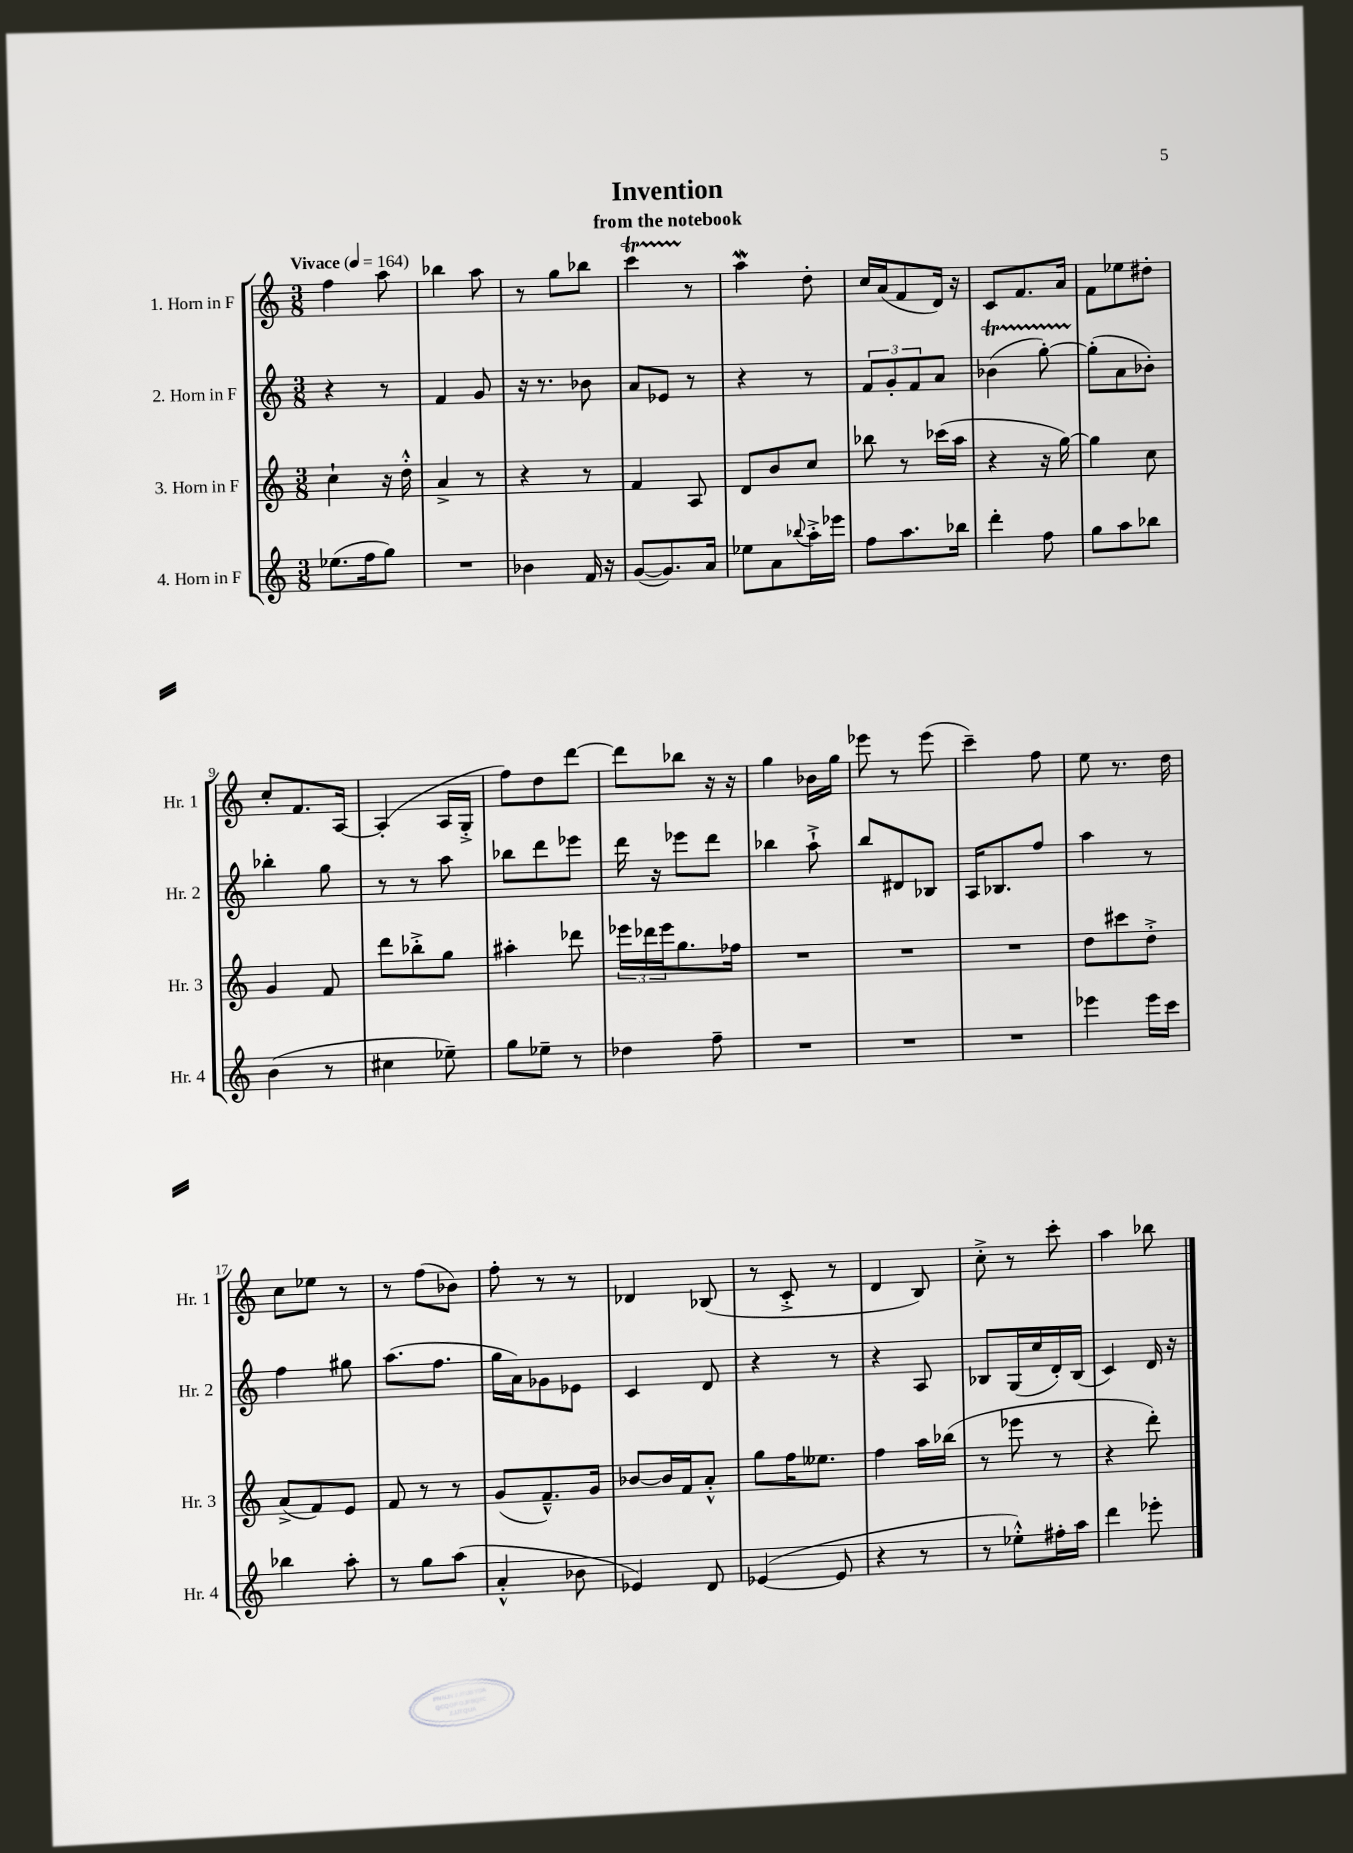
\header { title = "Invention" subtitle = "from the notebook" }
<<
\new StaffGroup <<
\new Staff = "s0" \with { instrumentName = "1. Horn in F" shortInstrumentName = "Hr. 1" } {
    \clef treble \key c \major \numericTimeSignature \time 3/8 \tempo "Vivace" 4 = 164
    f''4 a''8 |
    bes''4 a''8 |
    r8 g''8 bes''8 |
    c'''4\startTrillSpan r8\stopTrillSpan |
    a''4\mordent d''8-. |
    c''16 a'16( f'8 d'16) r16 |
    c'8 f'8. a'16 |
    f'8 ees''8 dis''8-. |
    c''8-. f'8. a16~ |
    a4-.( a16 g16-.-> |
    f''8) d''8 d'''8~ |
    d'''8 bes''8 r16 r16 |
    g''4 bes'16 g''16 |
    ees'''8 r8 ees'''8( |
    c'''4--) f''8 |
    e''8 r8. d''16 |
    c''8 ees''8 r8 |
    r8 f''8( bes'8) |
    f''8-. r8 r8 |
    des'4 bes8( |
    r8 c'8-.-> r8 |
    d'4 b8) |
    c''8-.-> r8 c'''8-. |
    a''4 bes''8 \bar "|." |
}
\new Staff = "s1" \with { instrumentName = "2. Horn in F" shortInstrumentName = "Hr. 2" } {
    \clef treble \key c \major \numericTimeSignature \time 3/8
    r4 r8 |
    f'4 g'8 |
    r16 r8. bes'8 |
    a'8 ees'8 r8 |
    r4 r8 |
    \tuplet 3/2 { f'8 g'8-. f'8 } a'8 |
    bes'4\startTrillSpan( g''8~-.) |
    g''8-.\stopTrillSpan( a'8 bes'8-.) |
    bes''4-. g''8 |
    r8 r8 a''8 |
    bes''8 d'''8 ees'''8 |
    d'''16 r16 ees'''8 d'''8 |
    bes''4 a''8-!-> |
    b''8 dis'8 bes8 |
    a16 bes8. f''8 |
    a''4 r8 |
    f''4 gis''8 |
    a''8.( f''8. |
    g''16 a'16) ges'8 ees'8 |
    c'4 d'8 |
    r4 r8 |
    r4 a8 |
    bes8 g16( c''16 d'16-.) bes16( |
    c'4) d'16 r16 \bar "|." |
}
\new Staff = "s2" \with { instrumentName = "3. Horn in F" shortInstrumentName = "Hr. 3" } {
    \clef treble \key c \major \numericTimeSignature \time 3/8
    c''4-! r16 d''16-.-^ |
    a'4-> r8 |
    r4 r8 |
    f'4 a8 |
    d'8 b'8 c''8 |
    bes''8 r8 ces'''16( a''16 |
    r4 r16 g''16~) |
    g''4 c''8 |
    g'4 f'8 |
    d'''8 bes''8-.-> g''8 |
    ais''4-. des'''8 |
    \tuplet 3/2 { ees'''16 des'''16 ees'''16 } g''8. fes''16 |
    R4. |
    R4. |
    R4. |
    d''8 cis'''8 d''8-.-> |
    a'8->( f'8) e'8 |
    f'8 r8 r8 |
    g'8( f'8.---^) g'16 |
    bes'8~ bes'16 f'16 a'8-.-^ |
    g''8 f''16 eeses''8. |
    f''4 a''16 bes''16( |
    r8 ees'''8 r8 |
    r4 d'''8-.) \bar "|." |
}
\new Staff = "s3" \with { instrumentName = "4. Horn in F" shortInstrumentName = "Hr. 4" } {
    \clef treble \key c \major \numericTimeSignature \time 3/8
    ees''8.( f''16 g''8) |
    R4. |
    bes'4 f'16 r16 |
    g'8~( g'8.) a'16 |
    ees''8 a'8 \appoggiatura { bes''8 } a''16-.-> ees'''16 |
    f''8 a''8. bes''16 |
    d'''4-. f''8 |
    g''8 a''8 bes''8 |
    b'4( r8 |
    cis''4 ees''8--) |
    g''8 ees''8-- r8 |
    des''4 f''8-- |
    R4. |
    R4. |
    R4. |
    ees'''4 ees'''16 c'''16 |
    bes''4 a''8-. |
    r8 g''8 a''8( |
    a'4-.-^ bes'8 |
    ees'4) d'8 |
    ees'4~( ees'8 |
    r4 r8 |
    r8 ees''8-.-^) fis''16-. a''16 |
    d'''4 ees'''8-. \bar "|." |
}
>>
>>
